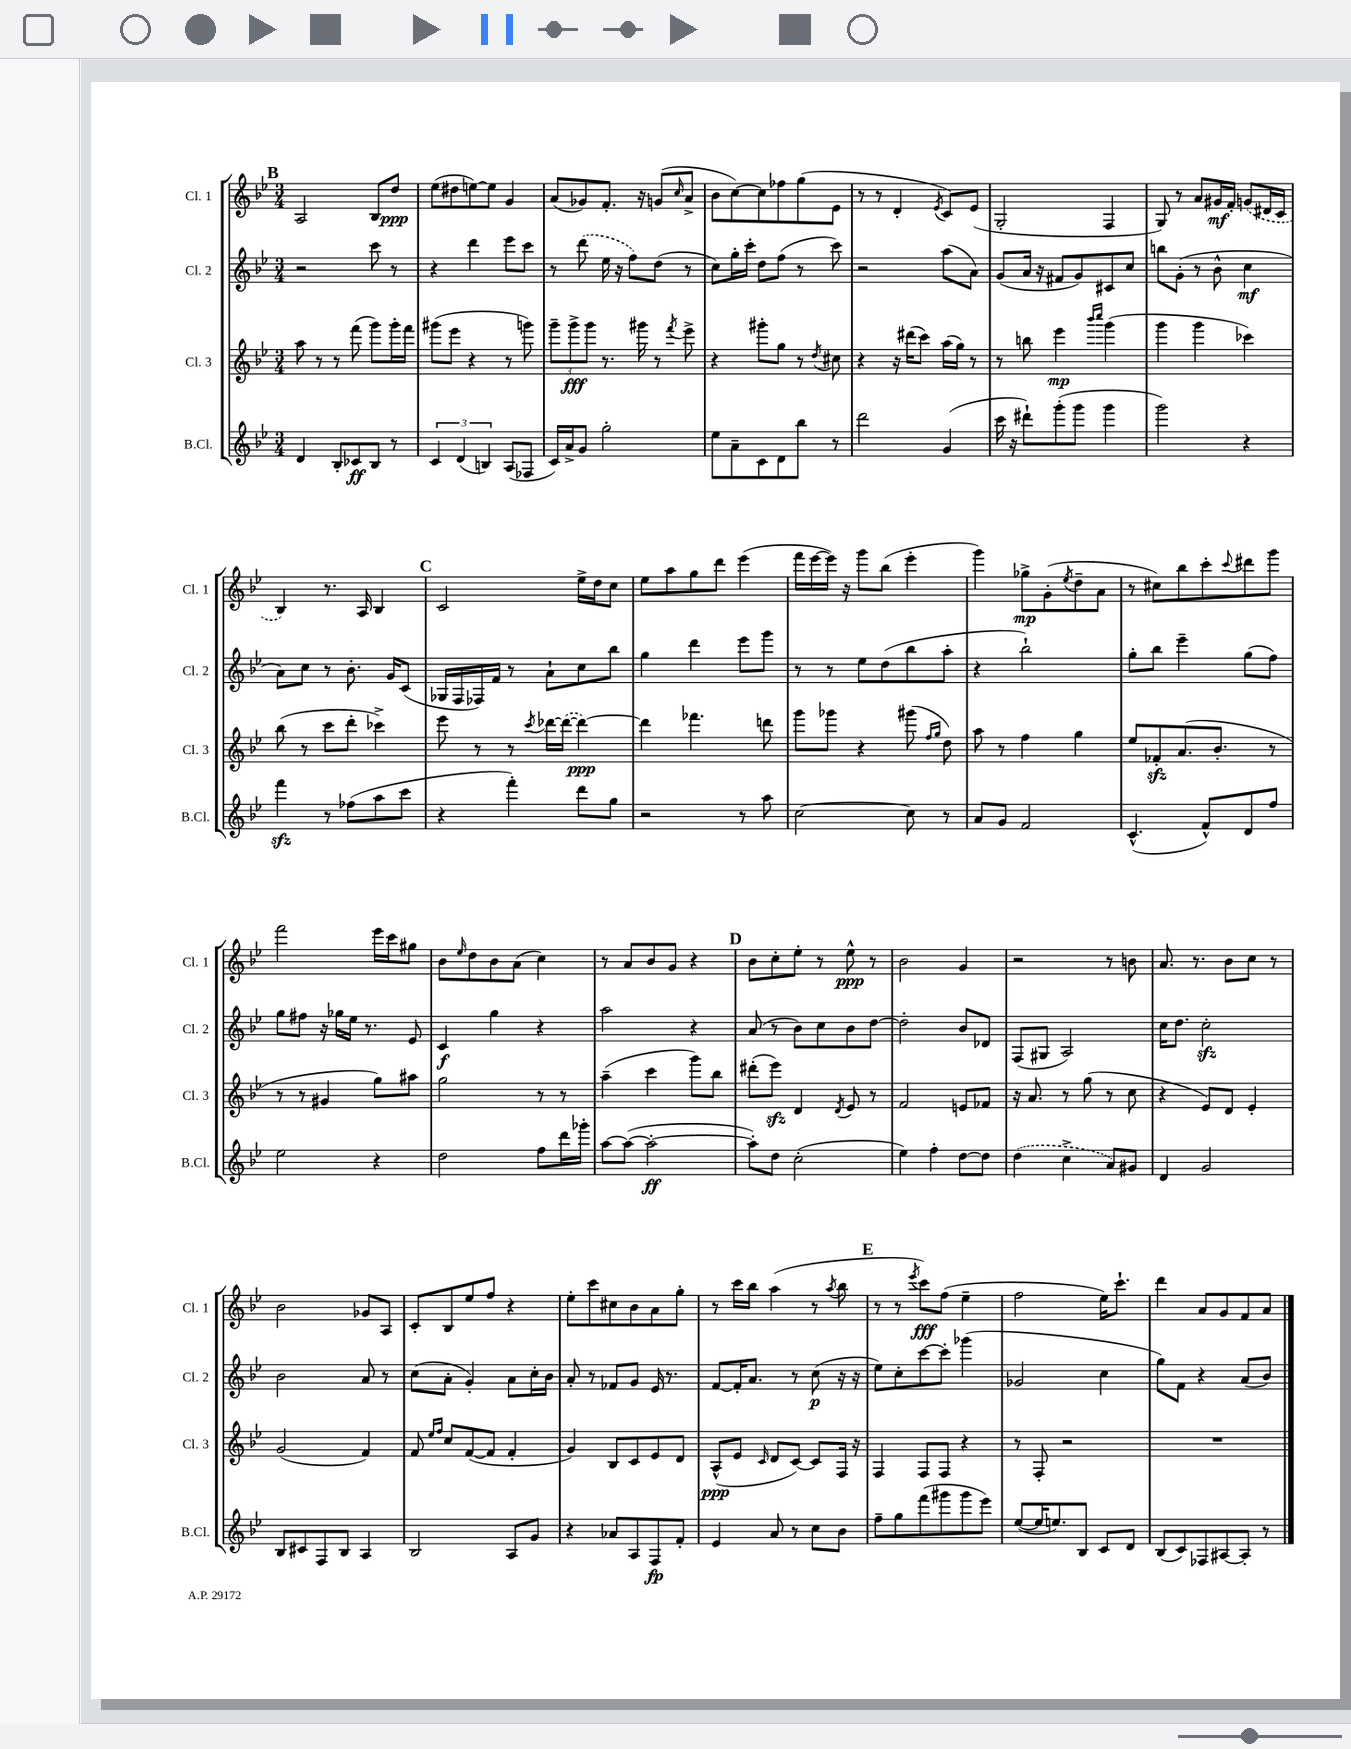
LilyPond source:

<<
\new StaffGroup <<
\new Staff = "s0" \with { instrumentName = "Cl. 1" shortInstrumentName = "Cl. 1" } {
    \clef treble \key bes \major \numericTimeSignature \time 3/4
    \mark \markup { \bold "B" } a2 bes8 d''8\ppp |
    ees''8( dis''8 e''8~) e''8 g'4 |
    a'8( ges'8) f'8.-. r16 g'8( \grace { c''16 } a'8-> |
    bes'8 c''8~) c''8 fes''8 g''8( ees'8 |
    r8 r8 d'4-. \acciaccatura { ees'8 } c'8) ees'8( |
    g2-. f4 |
    g8) r8 a'8 gis'16\mf f'16-. \once \slurDashed g'8( dis'16 c'16 |
    bes4) r8. a16 bes4 |
    \mark \markup { \bold "C" } c'2 ees''16-> d''16 c''8 |
    ees''8 a''8 g''8 d'''8 ees'''4( |
    f'''16 ees'''16~ ees'''16) r16 g'''8 bes''8( ees'''4-. |
    g'''4) ges''8->\mp g'8-.( \acciaccatura { ees''8 } d''8-- a'8 |
    r8 cis''8) bes''8 c'''8-. \appoggiatura { c'''8 } dis'''8 g'''8 |
    f'''2 ees'''16 c'''16 gis''8 |
    bes'8 \grace { ees''16 } d''8 bes'8 a'8( c''4) |
    r8 a'8 bes'8 g'8 r4 |
    \mark \markup { \bold "D" } bes'8 c''8-. ees''8-. r8 ees''8-^\ppp r8 |
    bes'2 g'4 |
    r2 r8 b'8 |
    a'8. r8. bes'8 c''8 r8 |
    bes'2 ges'8 a8 |
    c'8-. bes8 ees''8 f''8 r4 |
    ees''8-. c'''8 cis''8 bes'8 a'8 g''8-. |
    r8 c'''16 bes''16 a''4( r8 \acciaccatura { a''8 } bes''8 |
    \mark \markup { \bold "E" } r8 r8 \acciaccatura { ees'''8 } c'''8\fff) f''8( ees''4-- |
    f''2 ees''16) c'''8.-! |
    d'''4 a'8 g'8 f'8 a'8 \bar "|." |
}
\new Staff = "s1" \with { instrumentName = "Cl. 2" shortInstrumentName = "Cl. 2" } {
    \clef treble \key bes \major \numericTimeSignature \time 3/4
    \mark \markup { \bold "B" } r2 c'''8 r8 |
    r4 d'''4 ees'''8 c'''8 |
    r8 \once \slurDashed d'''8( ees''16 r16 f''8) d''8( r8 |
    c''8) g''16-. c'''16-. d''8 f''8( r8 c'''8) |
    r2 a''8( a'8) |
    g'8( a'16 r16 fis'8 g'8) cis'8 c''8 |
    b''8 g'8-.( r8 bes'8-^ c''4\mf |
    a'8) c''8 r8 bes'8.-. g'16 c'8( |
    \mark \markup { \bold "C" } ges16 f16 fes16) f'16 r8 a'8-! c''8 bes''8 |
    g''4 d'''4 ees'''8 g'''8 |
    r8 r8 ees''8 d''8( bes''8 a''8-. |
    r4 bes''2-!) |
    g''8-. bes''8 ees'''4-- g''8( f''8) |
    g''8 fis''8 r16 ges''16 ees''16 r8. ees'8 |
    c'4\f g''4 r4 |
    a''2 r4 |
    \mark \markup { \bold "D" } a'8( r8 bes'8) c''8 bes'8 d''8~ |
    d''2-. bes'8 des'8 |
    f8( gis8 a2) |
    c''16 d''8. c''2-.\sfz |
    bes'2 a'8 r8 |
    c''8( a'8-. g'4-.) a'8 c''16-. bes'16 |
    a'8-. r8 fes'8 g'8 ees'16 r8. |
    f'8~ f'16-. a'8. r8 c''8\p( r16 r16 |
    \mark \markup { \bold "E" } ees''8) c''8-. c'''8~ c'''8-. ges'''4( |
    ges'2 c''4 |
    g''8) f'8 r4 a'8( bes'8) \bar "|." |
}
\new Staff = "s2" \with { instrumentName = "Cl. 3" shortInstrumentName = "Cl. 3" } {
    \clef treble \key bes \major \numericTimeSignature \time 3/4
    \mark \markup { \bold "B" } a''8 r8 r8 f'''8( g'''8) g'''16-. f'''16 |
    gis'''8( ees'''8 r4 r8 g'''8) |
    \tuplet 3/2 { g'''8-- g'''8->\fff g'''8 } r8. gis'''16 r8 \acciaccatura { f'''8 } ees'''8-> |
    r4 gis'''8-. g''8 r8 \acciaccatura { d''8 } cis''8 |
    r4 r16 dis'''16( c'''8) a''16( g''16) r8 |
    r8 b''8 ees'''4\mp \grace { bes'''16 c''''16 } g'''4( |
    g'''4 g'''4 ces'''4) |
    bes''8( r8 c'''8 d'''8-. ces'''4->) |
    \mark \markup { \bold "C" } ees'''8 r8 r8 \acciaccatura { c'''8 } des'''16~ \once \slurDashed des'''16~( des'''4~\ppp) |
    des'''4 fes'''4. d'''8 |
    g'''8 ges'''8 r4 gis'''8( \grace { f''16 g''16 } d''8) |
    a''8 r8 f''4 g''4 |
    ees''8 fes'8-.\sfz a'8.( bes'8.-. r8 |
    r8 r8 gis'4 g''8) ais''8 |
    g''2 r8 r8 |
    a''4--( c'''4 g'''8) bes''8 |
    \mark \markup { \bold "D" } dis'''8-.( ees'''8\sfz) d'4 \acciaccatura { d'8 } ees'8 r8 |
    f'2 e'8 fes'8 |
    r16 a'8. r8 g''8( r8 c''8 |
    r4 ees'8) d'8 ees'4-. |
    g'2( f'4) |
    f'8 \grace { ees''16 f''16 } c''8 f'8~( f'8 f'4-. |
    g'4) bes8 c'8 ees'8 d'8 |
    a8-^\ppp( ees'8 \grace { c'16 } d'8 c'8~) c'8 f16 r16 |
    \mark \markup { \bold "E" } f4 f8 f8 r4 |
    r8 f8-. r2 |
    R2. \bar "|." |
}
\new Staff = "s3" \with { instrumentName = "B.Cl." shortInstrumentName = "B.Cl." } {
    \clef treble \key bes \major \numericTimeSignature \time 3/4
    \mark \markup { \bold "B" } d'4 bes8-. ces'8\ff bes8 r8 |
    \tuplet 3/2 { c'4 d'4( b4) } a8( fes8 |
    c'16) a'16-> g'8 g''2-. |
    ees''8 a'8-- c'8 d'8 bes''8 r8 |
    d'''2 g'4( |
    c'''16 r16 dis'''8-!) g'''8-.( g'''8 g'''4 |
    g'''2) r4 |
    f'''4\sfz r8 fes''8( a''8 c'''8 |
    \mark \markup { \bold "C" } r4 f'''4-.) d'''8 g''8 |
    r2 r8 a''8 |
    c''2~ c''8 r8 |
    a'8 g'8 f'2 |
    c'4.-^( f'8-^) d'8 f''8 |
    ees''2 r4 |
    d''2 f''8 d'''16 ges'''16-. |
    a''8~ a''8~( a''2~-.\ff |
    \mark \markup { \bold "D" } a''8-.) d''8 c''2-.( |
    ees''4) f''4-. d''8~ d''8 |
    \once \slurDashed d''4( c''4-> a'8) gis'8 |
    d'4 g'2 |
    bes8 cis'8 f8 bes8 a4 |
    bes2 a8 g'8 |
    r4 aes'8 a8 f8\fp f'8-. |
    ees'4 a'8 r8 c''8 bes'8 |
    \mark \markup { \bold "E" } f''8-- g''8 f'''8( gis'''8 gis'''8 ees'''8) |
    ees''8~( ees''16 e''8.) bes8 c'8 d'8 |
    bes8( c'8) fes8 ais8~ ais8-. r8 \bar "|." |
}
>>
>>
\layout { \context { \Score \remove "Bar_number_engraver" } }
